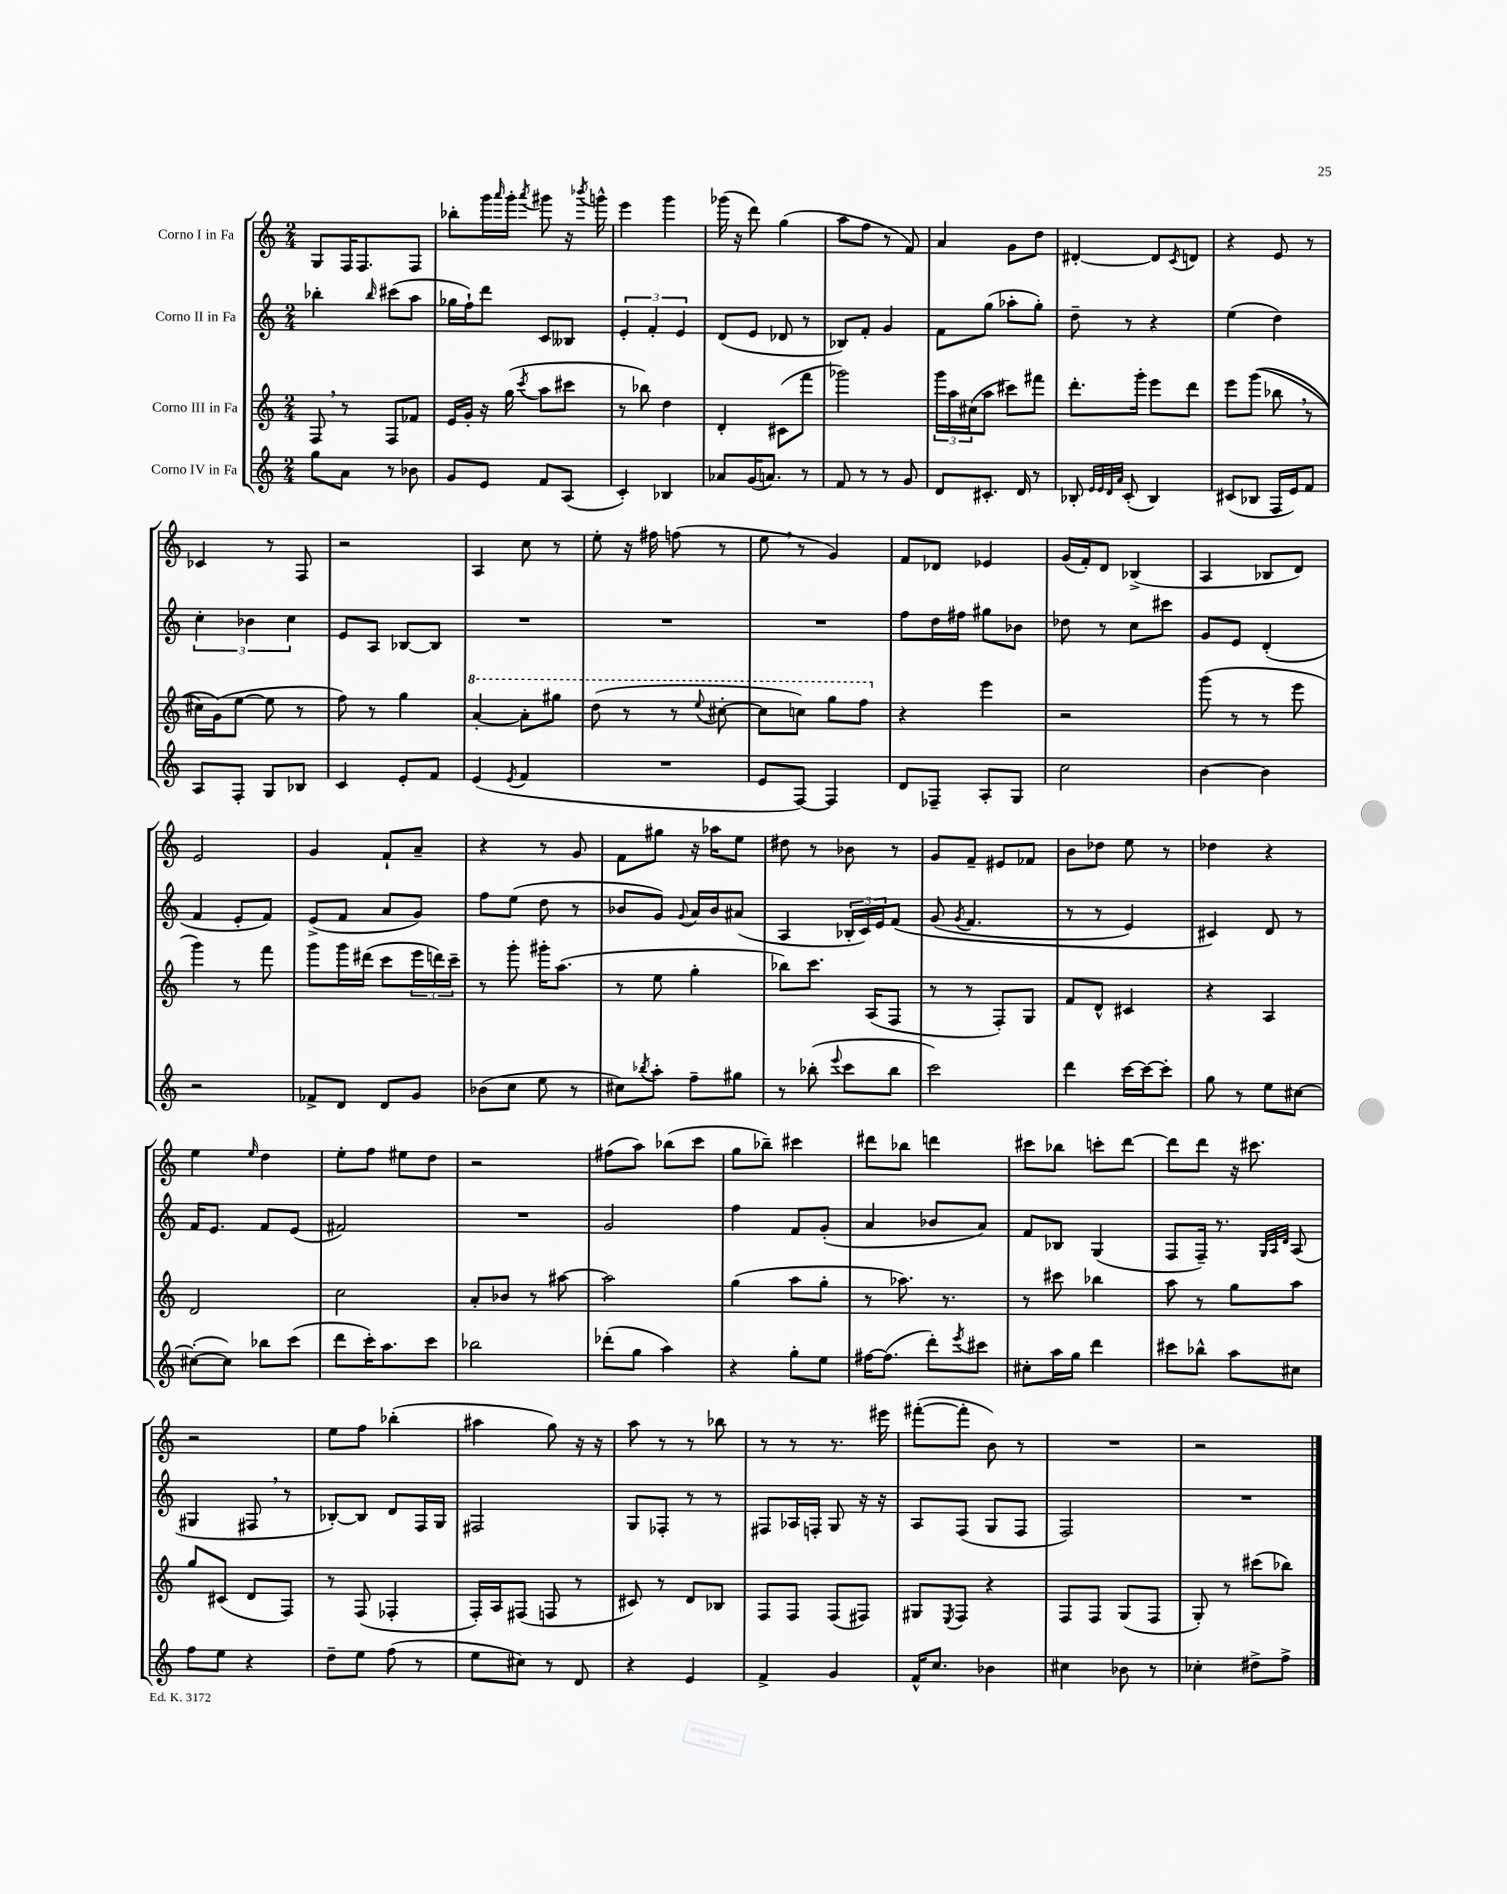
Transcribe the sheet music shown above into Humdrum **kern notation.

**kern	**kern	**kern	**kern
*part4	*part3	*part2	*part1
*staff4	*staff3	*staff2	*staff1
*I"Corno IV in Fa	*I"Corno III in Fa	*I"Corno II in Fa	*I"Corno I in Fa
*clefG2	*clefG2	*clefG2	*clefG2
*k[]	*k[]	*k[]	*k[]
*M2/4	*M2/4	*M2/4	*M2/4
=11	=11	=11	=11
8gg\L	8F,/	4bb-X'\	8G/L
8a\J	8r	.	16F/K
.	.	.	8.F/
.	.	16qqbb-/	.
8r	8F/L	(8ccc#X\L	.
8b-X\	8f-X/J	8aa\J	8F/J
=12	=12	=12	=12
8g/L	16e/LL	16gg-X\LL	8bb-X'\L
.	16g'/JJ	16ff`\J)	.
8e/J	16r	8ddd\J	16ggg\L
.	.	.	16qqaaa/
.	(16gg\	.	16ggg'\JJ
.	8qccc/	.	8qaaa/
8f/L	8aa\L	8c/L	8ggg#X\
(8A/J	8ccc#X\J	8B--X/J	16r
.	.	.	8qbbb-X/
.	.	.	16gggn^^\
=13	=13	=13	=13
4c'/)	8r	6e'/	4eee\
.	8bb-X\)	.	.
.	.	6f'/	.
4B-X/	4dd\	.	4ggg\
.	.	6e/	.
=14	=14	=14	=14
8a-X/L	4d'/	(8d/L	(16ggg-X\
.	.	.	16r
(16g/K	.	8e/J	8ddd\)
8.an/J)	.	.	.
.	(8c#X\L	8d-X/	(4gg\
8r	8fff\J	8r	.
=15	=15	=15	=15
8f/	2ggg-X\)	8B-X/L)	8aa\L
8r	.	8f'/J	8ff\J
8r	.	4g/	8r
8g/	.	.	8f/)
=16	=16	=16	=16
8d/L	24ggg\LL	8f\L	4a/
.	24aa\	.	.
.	(24cc#X\J	.	.
8.c#X'/J	8aa\J	(8gg\J	.
.	8ccc#X\L)	8aa-X'\L	8g\L
16d/	.	.	.
8r	8fff#X\J	8gg'\J)	8dd\J
=17	=17	=17	=17
8B-X'/	8.ddd'\L	8dd~\	[4d#X'/
32qqe/LLL	.	.	.
32qqe/	.	.	.
32qqd/	.	.	.
32qqa/JJJ	.	.	.
(8c'/	.	8r	.
.	16ggg'\Jk	.	.
4B-/)	8eee\L	4r	8d#/L]
.	.	.	8qc/
.	8ddd\J	.	8dn/J
=18	=18	=18	=18
(8c#X/L	8eee\L	(4ee\	4r
8B-X/J	((8ggg\J	.	.
16F/LL	8bb-X,\	4dd\)	8e/
16e/J)	.	.	.
8f/J	8r	.	8r
!!LO:LB:g=z
=19	=19	=19	=19
8A/L	16cc#X\LL)	6cc'\	4c-X/
.	(16g\J)	.	.
8F'/J	[8ee\J	.	.
.	.	6b-X\	.
8G/L	8ee\]	.	8r
.	.	6cc\	.
8B-X/J	8r	.	8F/
=20	=20	=20	=20
4c/	8ff\)	8e/L	2r
.	8r	8A/J	.
8e'/L	4gg\	[8B-X/L	.
8f/J	.	8B-/J]	.
=21	=21	=21	=21
*	*8va	*	*
(4e/	[4aa'/	2r	4A/
8qe/	.	.	.
4f/	8aa'\L]	.	8cc\
.	8ggg#X\J	.	8r
=22	=22	=22	=22
2r	(8ddd\	2r	8ee'\
.	8r	.	16r
.	.	.	16ff#X\
.	8r	.	(8ffn\
.	8qqeee/	.	.
.	[8ccc#X'\	.	8r
=23	=23	=23	=23
8e/L	8ccc#\L]	2r	8ee,\
[8F/J)	8cccn\J)	.	8r
4F/]	8ggg\L	.	4g/)
.	8fff\J	.	.
=24	=24	=24	=24
*	*X8va	*	*
8d/L	4r	8ff\L	8f/L
8F-X~/J	.	16dd\L	8d-X/J
.	.	16ff#X\JJ	.
8A'/L	4eee\	8gg#X\L	4e-X/
8G/J	.	8b-X\J	.
=25	=25	=25	=25
2cc\	2r	8dd-X\	(16g/LL
.	.	.	16f'/J)
.	.	8r	8d/J
.	.	8cc\L	(4B-X^/
.	.	8ccc#X\J	.
=26	=26	=26	=26
[4b\	(8ggg\	8g/L	4A/
.	8r	8e/J	.
4b\]	8r	(4d'/	8B-X/L
.	8eee\	.	8d/J)
!!LO:LB:g=z
=27	=27	=27	=27
2r	4ggg\)	4f/	2e/
.	8r	8e'/L	.
.	8fff\	8f/J)	.
=28	=28	=28	=28
8f-X^/L	8ggg\L	(8e^/L	4g/
8d/J	16ggg\L	8f/J	.
.	(16ddd#X\JJ	.	.
8d/L	8ccc\L	8a/L	8f`/L
8g/J	24eee\L	8g/J)	8a~/J
.	24dddn\)	.	.
.	24ccc~\JJ	.	.
=29	=29	=29	=29
(8b-X\L	8r	8ff\L	4r
8cc\J	8ggg'\	(8ee\J	.
8ee\	16ggg#X'\KL	8dd\	8r
.	(8.aa\J	.	.
8r	.	8r	8g/
=30	=30	=30	=30
8cc#X\L)	8r	8b-X/L	8f\L
8qbb-X/	.	.	.
8aa'\J	8ee\	8g/J)	8gg#X\J
.	.	8qqg/	.
8ff~\L	4gg'\	16a/LL	16r
.	.	16b-/J	16aa-X\KL
8gg#X\J	.	(8a#X/J	8ee\J
=31	=31	=31	=31
8r	8bb-X\L)	4A/	8dd#X\
(8bb-X'\	8.ccc\J	.	8r
8qqeee/	.	.	.
8ccc\L	.	24B-X'/LL	8b-X\
.	.	24c/)	.
.	(16A/KL	.	.
.	.	24e/J	.
8bb-\J	8F/J	(8f/J	8r
=32	=32	=32	=32
2ccc\)	8r	(8g/	8g/L
.	.	8qg/	.
.	8r	4.f/	8f~/J
.	8F'/L)	.	8e#X/L
.	8G/J	.	8f-X/J
=33	=33	=33	=33
4ddd\	8f/L	8r	8b\L
.	8d^^/J	8r	8dd-X\J
[16ccc\LL	4c#X/	4e/)	8ee\
16ccc\J_	.	.	.
8ccc'\J]	.	.	8r
=34	=34	=34	=34
8gg\	4r	4c#X/)	4dd-X\
8r	.	.	.
8ee\L	4A/	8d/	4r
[8cc#X\J	.	8r	.
!!LO:LB:g=z
=35	=35	=35	=35
(8cc#X'\L_	2d/	16f/KL	4ee\
.	.	8.e/J	.
8cc#\J])	.	.	.
.	.	.	16qqee/
8bb-X\L	.	8f/L	4dd\
(8ccc\J	.	(8e/J	.
=36	=36	=36	=36
8ddd\L	2cc\	2f#X/)	8ee'\L
16ccc'\K)	.	.	8ff\J
8.aa\	.	.	.
.	.	.	8ee#X\L
8ccc\J	.	.	8dd\J
=37	=37	=37	=37
2bb-X\	8a'/L	2r	2r
.	8b-X/J	.	.
.	8r	.	.
.	[8aa#X\	.	.
=38	=38	=38	=38
(8ddd-X'\L	2aa#\]	2g/	(8ff#X\L
8gg\J	.	.	8aa\J)
4aa\)	.	.	(8bb-X\L
.	.	.	8ccc\J
=39	=39	=39	=39
4r	(4gg\	4ff\	8gg\L
.	.	.	8bb-X~\J)
8gg'\L	8aa\L	8f/L	4ccc#X\
8ee\J	8gg'\J	(8g'/J	.
=40	=40	=40	=40
[16ff#X\KL	8r	4a/	8ddd#X\L
(8.ff#\J]	.	.	.
.	8.aa-X\)	.	8bb-X\J
8ddd'\L)	.	8b-X/L	4dddn\
.	8.r	.	.
8qeee/	.	.	.
8ccc#X\J	.	8a/J)	.
=41	=41	=41	=41
8cc#X'\L	8r	8f/L	8ccc#X\L
16aa\L	8ccc#X\	8B-X/J	8bb-X\J
16gg\JJ	.	.	.
4ddd\	4bb-X\	(4G/	8cccn'\L
.	.	.	[8ddd\J
=42	=42	=42	=42
8ccc#X\L	8aa\	8F/L	8ddd\L]
8bb-X^^\J	8r	16F~/Jk)	8ddd\J
.	.	8.r	.
8aa\L	8gg\L	.	16r
.	.	.	8.ccc#X\
.	.	32qqG/LLL	.
.	.	32qqA/	.
.	.	32qqd/JJJ	.
8cc#X\J	8aa\J	(8A/	.
!!LO:LB:g=z
=43	=43	=43	=43
8ff\L	8gg/L	4G#X/	2r
8ee\J	(8c#X/J	.	.
4r	8d/L	8F#X,/	.
.	8F/J)	8r	.
=44	=44	=44	=44
8dd~\L	8r	[8B-X'/L)	8ee\L
8ee\J	(8F/	8B-/J]	8ff\J
(8ff\	4F-X'/	8d/L	(4bb-X'\
8r	.	16F/L	.
.	.	16G/JJ	.
=45	=45	=45	=45
8ee\L	16F'/LL)	2F#X/	4aa#X\
.	16A/J	.	.
8cc#X\J)	(8F#X/J	.	.
8r	8Fn/	.	8gg\)
8d/	8r	.	16r
.	.	.	16r
=46	=46	=46	=46
4r	8c#X/)	8G/L	8aa\
.	8r	8F-X'/J	8r
4e/	8d/L	8r	8r
.	8B-X/J	8r	8bb-X\
=47	=47	=47	=47
4f^/	8F/L	8F#X/L	8r
.	8F/J	16A-X/L	8r
.	.	16Fn'/JJ	.
4g/	(8F/L	8G/	8.r
.	8F#X/J)	16r	.
.	.	16r	16eee#X\
=48	=48	=48	=48
16f^^/KL	8G#X/L	8A/L	([8fff#X'\L
8.cc/J	.	.	.
.	8qE/	.	.
.	8F/J	(8F/J	8fff#'\J]
4b-X\	4r	8G/L	8b\)
.	.	8F/J	8r
=49	=49	=49	=49
4cc#X\	8F/L	2F/)	2r
.	8F/J	.	.
8b-X\	(8G/L	.	.
8r	8F/J	.	.
=50	=50	=50	=50
4cc-X'\	8G'/)	2r	2r
.	8r	.	.
8dd#X^\L	(8ccc#X\L	.	.
8ff^\J	8bb-X\J)	.	.
==	==	==	==
*-	*-	*-	*-
